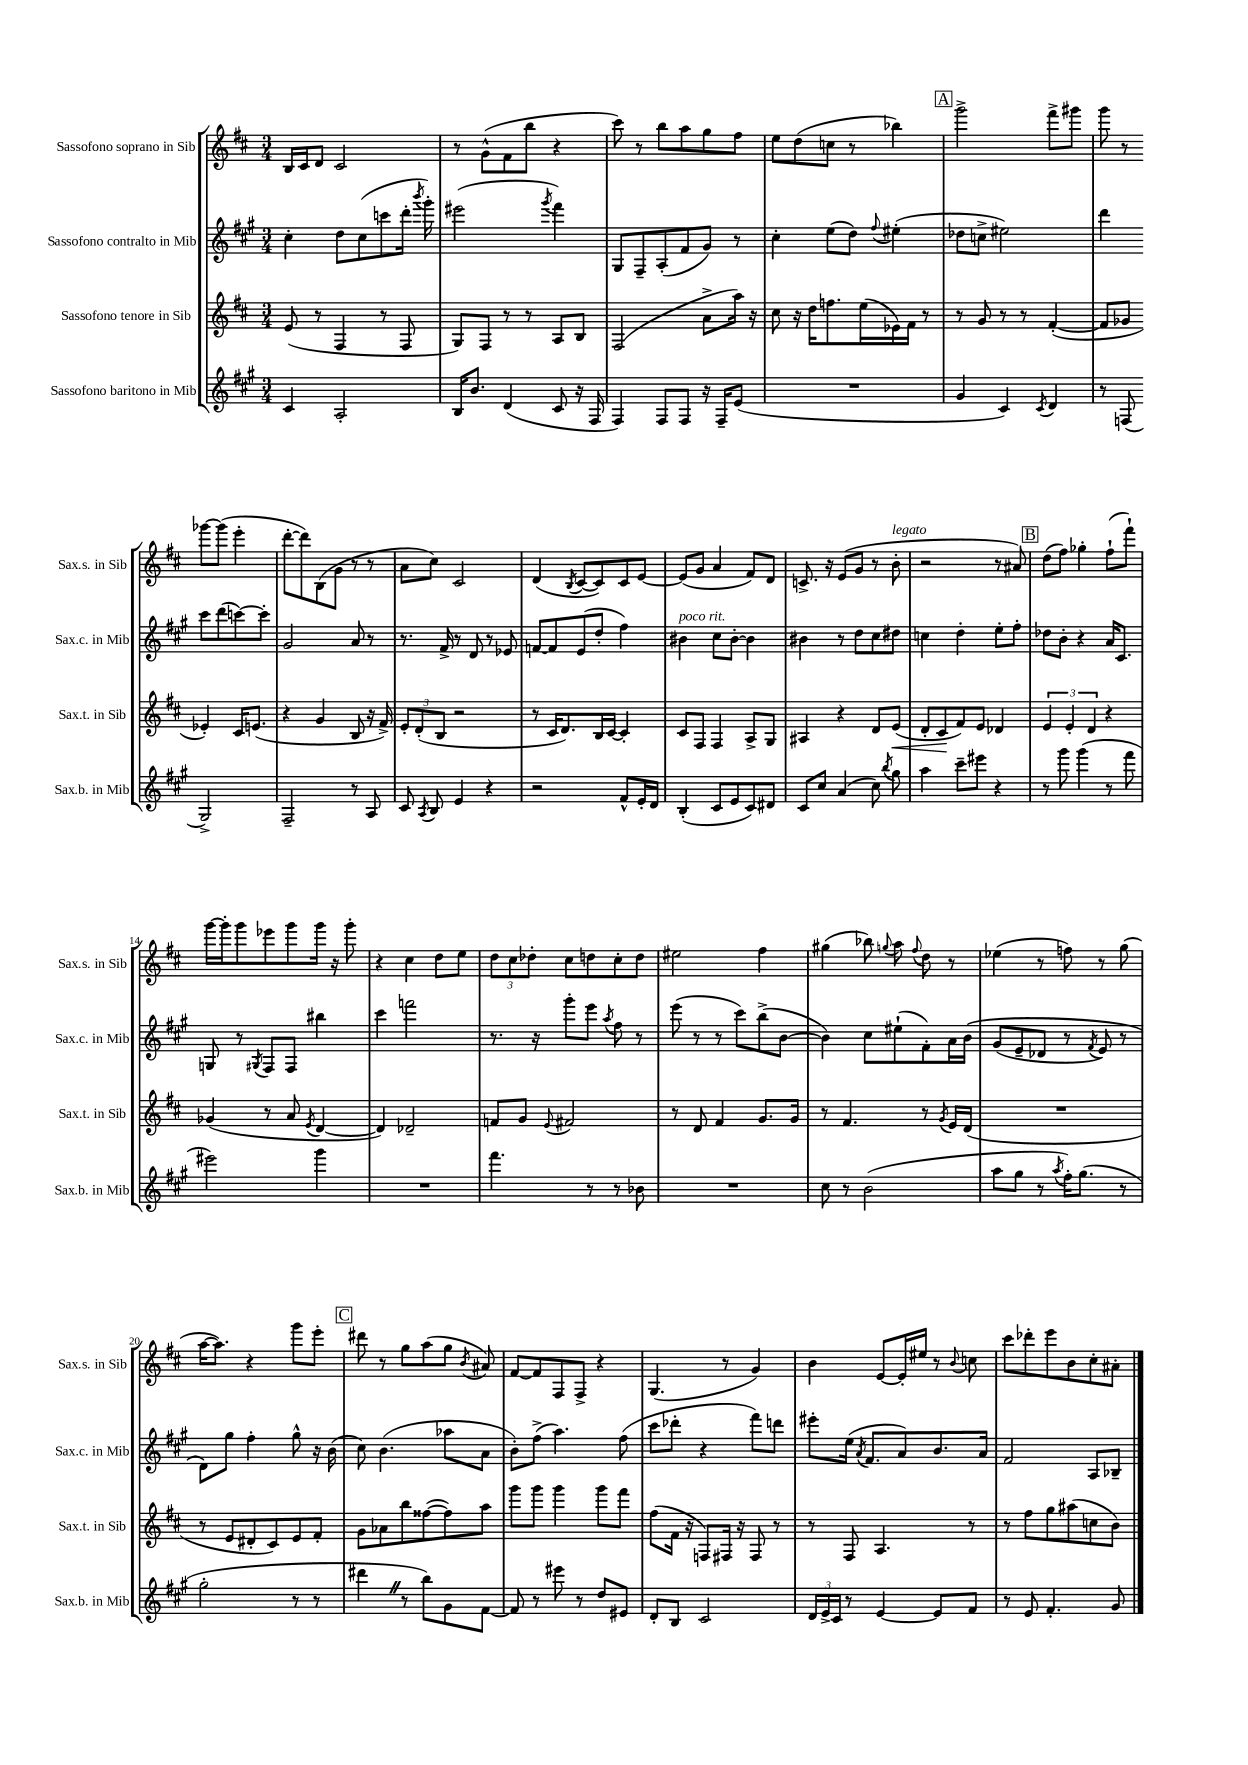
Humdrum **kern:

**kern	**kern	**kern	**kern
*staff4	*staff3	*staff2	*staff1
*clefG2	*clefG2	*clefG2	*clefG2
*k[f#c#g#]	*k[f#c#]	*k[f#c#g#]	*k[f#c#]
*M3/4	*M3/4	*M3/4	*M3/4
4c#/	(8e/	4cc#'\	16B/LL
.	.	.	16c#/J
.	8r	.	8d/J
2A'/	4F#/	8dd\L	2c#/
.	.	(8cc#\	.
.	8r	8ccc\	.
.	8F#/	16ddd'\Jk	.
.	.	8qbbb/	.
.	.	16ggg#'\)	.
=	=	=	=
16B/LK	8G/L)	(2eee#\	8r
8.b/J	.	.	.
.	8F#/J	.	(8g^^\L
(4d/	8r	.	8f#\
.	8r	.	8bb\J
.	.	8qggg#/	.
8c#/	8A/L	4fff#\)	4r
16r	8B/J	.	.
16F#/	.	.	.
=	=	=	=
4F#/)	(2F#/	8G#/L	8ccc#\)
.	.	8F#~/	8r
8F#/L	.	(8A'/	8bb\L
8F#/J	.	8f#/	8aa\
16r	8a^\L	8g#/J)	8gg\
16F#~/LK	.	.	.
(8e/J	16aa\Jk)	8r	8ff#\J
.	16r	.	.
=	=	=	=
2.r	8cc#\	4cc#'\	8ee\L
.	16r	.	(8dd\
.	16dd\LK	.	.
.	8.ff\	(8ee\L	8cc\J
.	.	8dd\J)	8r
.	(16ee\L	.	.
.	.	8qqff#/	.
.	16e-\)	(4ee#'\	4bb-\)
.	16f#\JJ	.	.
.	8r	.	.
=	=	=	=
4g#/	8r	8dd-\L	2ggg^\
.	8g/	8cc^\J	.
4c#/)	8r	2ee#\)	.
.	8r	.	.
8qc#/	.	.	.
4d/	([4f#'/	.	8fff#^\L
.	.	.	8ggg#\J
=	=	=	=
8r	8f#/]L	4ddd\	8ggg\
(8F/	8g-/J	.	8r
2G#^/)	4e-'/)	8ccc#\L	[8ggg-\L
.	.	(8ddd\	(8ggg-\]J
.	16c#/LK	[8ccc\)	4eee'\
.	(8.e/J	.	.
.	.	8ccc'\]J	.
=	=	=	=
2F#~/	4r	2g#/	[8ddd'\L
.	.	.	8ddd\])
.	4g/	.	(8B\
.	.	.	8g\J
8r	8B/	8a/	8r
8A/	16r	8r	8r
.	16f#^/)	.	.
=	=	=	=
8c#/	12e'/L	8.r	8a\L
.	(12d'/	.	.
8qA/	.	.	.
8B/	.	.	8cc#\J)
.	12B/J	.	.
.	.	16f#^/	.
4e/	2r	8r	2c#/
.	.	8d/	.
4r	.	8r	.
.	.	8e-/	.
=	=	=	=
2r	8r	[8f/L	(4d/
.	16c#/LK	8f/]	.
.	8.d/)	.	.
.	.	.	8qB/
.	.	(8e/	[8c#/L
.	16B/L	8dd'/J	8c#/])
.	[16c#/JJ	.	.
8f#^^/L	4c#'/]	4ff#\)	8c#/
16e'/L	.	.	[8e/J
16d/JJ	.	.	.
=	=	=	=
(4B'/	8c#/L	4b#\	(8e/]L
.	8F#/J	.	8g/J
8c#/L	4F#/	8cc#\L	4a/
8e/	.	[8b#'\J	.
8c#/)	8A^/L	4b#\]	8f#/L)
8d#/J	8G/J	.	8d/J
=	=	=	=
8c#/L	4A#/	4b#\	8.c^/
8cc#/J	.	.	.
.	.	.	16r
(4a/	4r	8r	(8e/L
.	.	8dd\L	8g/J
8cc#\)	8d/L	8cc#\	8r
8qbb/	.	.	.
8gg#\	(8e/J	8dd#\J	8b'\
=	=	=	=
4aa\	8d'/L	4cc\	2r
.	8c#/	.	.
8ccc#~\L	8f#/)	4dd'\	.
8eee#\J	8e/J	.	.
4r	4d-/	8ee'\L	8r
.	.	8ff#'\J	8a#/)
=	=	=	=
8r	6e/	8dd-\L	(8dd\L
8ggg#\	.	8b'\J	8ff#\J)
.	6e'/	.	.
(4ggg#\	.	4r	4gg-'\
.	6d/	.	.
8r	4r	16a/LK	(8ff#`\L
.	.	8.c#/J	.
8fff#\	.	.	8fff#`\J)
=	=	=	=
2eee#\)	(4g-/	8G/	[16ggg\LL
.	.	.	16ggg'\]J
.	.	8r	8ggg\
.	.	8qG#/	.
.	8r	8F#/L	8eee-\
.	8a/	8F#/J	8ggg\
.	8qe/	.	.
4ggg#\	[4d/	4bb#\	16ggg\Jk
.	.	.	16r
.	.	.	8ggg'\
=	=	=	=
2.r	4d/])	4ccc#\	4r
.	2d-~/	2fff\	4cc#\
.	.	.	8dd\L
.	.	.	8ee\J
=	=	=	=
4.fff#\	8f/L	8.r	12dd\L
.	.	.	12cc#\
.	8g/J	.	.
.	.	.	12dd-'\J
.	.	16r	.
.	8qqe/	.	.
.	2f#/	8ggg#'\L	8cc#\L
8r	.	8eee\J	8dd\
.	.	8qaa/	.
8r	.	8ff#\	8cc#'\
8b-\	.	8r	8dd\J
=	=	=	=
2.r	8r	(8eee\	2ee#\
.	8d/	8r	.
.	4f#/	8r	.
.	.	8ccc#\L)	.
.	8.g/L	(8bb^\	4ff#\
.	.	[8b\J	.
.	16g/Jk	.	.
=	=	=	=
8cc#\	8r	4b\])	(4gg#\
8r	4.f#/	.	.
(2b\	.	8cc#\L	8bb-\)
.	.	.	8qqgg/
.	.	(8ee#`\	8aa\
.	.	.	8qqff#/
.	8r	8f#'\)	8dd\
.	8qg/	.	.
.	16e/LL	16a\L	8r
.	(16d/JJ	&(16b\JJ	.
=	=	=	=
8aa\L	2.r	(8g#/L	(4ee-\
8gg#\J	.	8e~/	.
8r	.	8d-/J	8r
8qaa/	.	.	.
16ff#'\LK)	.	8r	8ff\)
(8.gg#\J	.	.	.
.	.	8qf#/	.
.	.	8e/)	8r
8r	.	8r	(8gg\
=	=	=	=
2gg#'\	8r	8d\L&)	[16aa\LK
.	.	.	8.aa\]J)
.	8e/L	8gg#\J	.
.	8d#'/	4ff#'\	4r
.	8c#/)	.	.
8r	8e/	8gg#^^\	8ggg\L
8r	8f#'/J	16r	8eee'\J
.	.	(16b\	.
=	=	=	=
4ddd#\	8g\L	8cc#\)	8ddd#\
.	8a-\	(4.b\	8r
8r	8bb\	.	8gg\L
8bb\L)	([8ff##\	.	(8aa\
8g#\	8ff##\])	8aa-\L	8gg\J
.	.	.	8qb/
[8f#\J	8aa\J	8a\J	8a#/)
=	=	=	=
8f#/]	8ggg\L	8b'\L)	[8f#/L
8r	8ggg\J	(8ff#^\J	8f#/]
8eee#\	4ggg\	4.aa\)	8F#/
8r	.	.	8F#^/J
8dd/L	8ggg\L	.	4r
8e#/J	8fff#\J	(8ff#\	.
=	=	=	=
8d'/L	(8ff#\L	8ccc#\L	(4.G/
8B/J	16f#\Jk	8ddd-'\J	.
.	16r	.	.
2c#/	8F/L)	4r	.
.	16F#/Jk	.	8r
.	16r	.	.
.	8F#/	8fff#\L)	4g/)
.	8r	8ddd\J	.
=	=	=	=
24d/LL	8r	8eee#'\L	4b\
24e^/	.	.	.
24c#/JJ	.	.	.
8r	8F#/	(16ee\Jk	.
.	.	8qa/	.
.	.	8.f#/L	.
[4e/	4.A/	.	[8e/L
.	.	8a/)	16e'/]L
.	.	.	16ee#/JJ
8e/]L	.	8.b/	8r
.	.	.	8qqb/
8f#/J	8r	.	8cc\
.	.	16a/Jk	.
=	=	=	=
8r	8r	2f#/	8ccc#\L
8e/	8ff#\L	.	8ddd-'\
4.f#'/	8gg\	.	8eee\
.	(8aa#\	.	8b\
.	8cc\	8A/L	8cc#'\
8g#/	8b\J)	8B-~/J	8a#'\J
==	==	==	==
*-	*-	*-	*-
